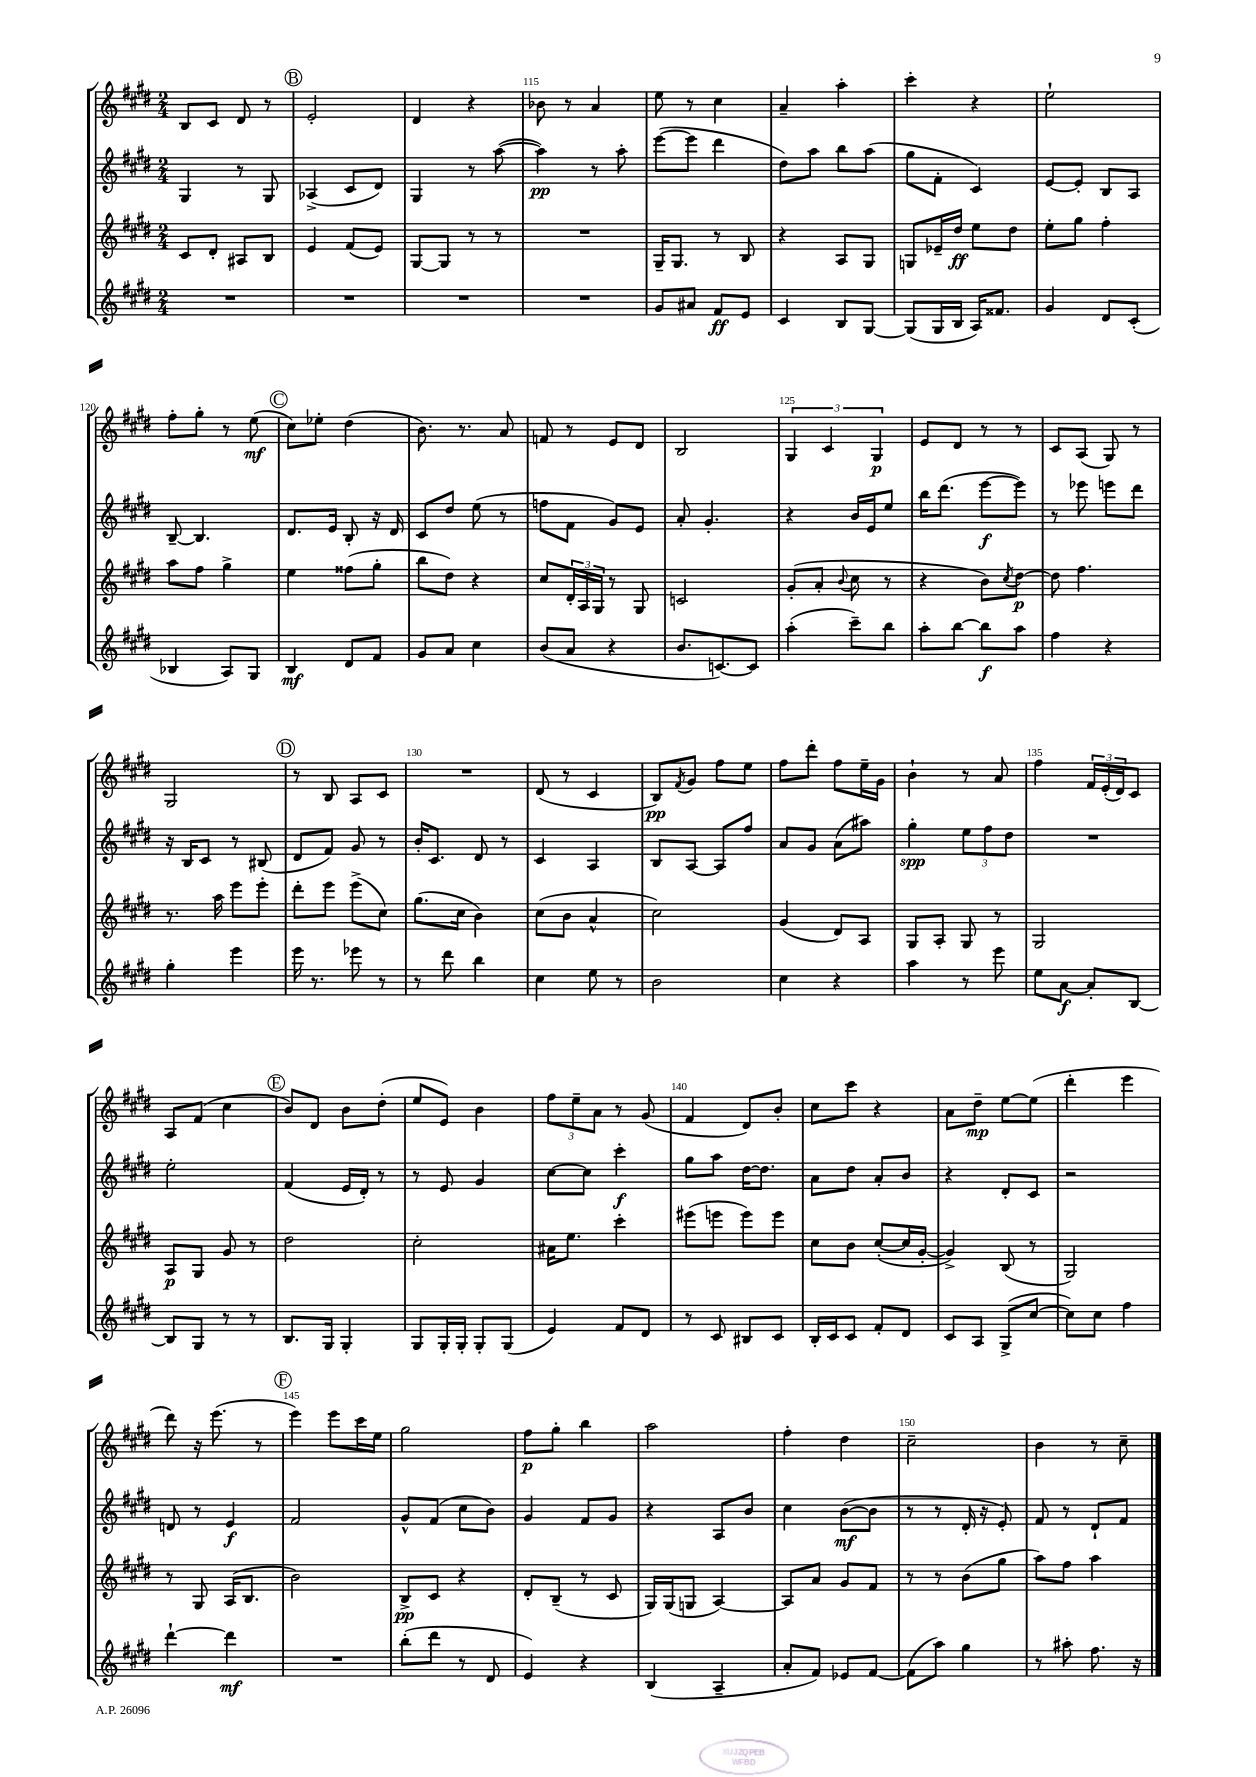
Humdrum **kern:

**kern	**kern	**kern	**kern
*staff4	*staff3	*staff2	*staff1
*clefG2	*clefG2	*clefG2	*clefG2
*k[f#c#g#d#]	*k[f#c#g#d#]	*k[f#c#g#d#]	*k[f#c#g#d#]
*M2/4	*M2/4	*M2/4	*M2/4
2r	8c#	4G#	8B
.	8d#'	.	8c#
.	8A#	8r	8d#
.	8B	8G#	8r
=	=	=	=
2r	4e	(4A-^	2e'
.	(8f#	8c#	.
.	8e)	8d#)	.
=	=	=	=
2r	[8G#	4G#	4d#
.	8G#]	.	.
.	8r	8r	4r
.	8r	([8aa	.
=	=	=	=
2r	2r	4aa])	8b-
.	.	.	8r
.	.	8r	4a
.	.	8aa'	.
=	=	=	=
8g#	16G#~	([8eee	8ee
.	8.G#	.	.
8a#	.	8eee]	8r
8f#	8r	4ddd#	4cc#
8e	8B	.	.
=	=	=	=
4c#	4r	8dd#)	4a~
.	.	8aa	.
8B	8A	8bb	4aa'
[8G#	8G#	(8aa	.
=	=	=	=
(8G#]	8G	8gg#	4ccc#'
16G#	16e-~	8f#'	.
16B	16dd#	.	.
16A)	8ee	4c#)	4r
8.f##	.	.	.
.	8dd#	.	.
=	=	=	=
4g#	8ee'	[8e	2ee`
.	8gg#	8e']	.
8d#	4ff#'	8B	.
(8c#'	.	8A	.
=	=	=	=
4B-	8aa	[8B~	8ff#'
.	8ff#	4.B]	8gg#'
8A)	4gg#^	.	8r
8G#	.	.	(8ee
=	=	=	=
4B	4ee	8.d#	8cc#)
.	.	.	8ee-'
.	.	16e	.
8d#	(8ff##	8B'	(4dd#
8f#	8gg#'	16r	.
.	.	16d#	.
=	=	=	=
8g#	8bb	8c#	8.b)
8a	8dd#)	8dd#	.
.	.	.	8.r
4cc#	4r	(8ee	.
.	.	8r	8a
=	=	=	=
(8b	8cc#	8ff	8f
8a	24d#'	8f#	8r
.	24A	.	.
.	24G#	.	.
4r	8r	8g#)	8e
.	8G#	8e	8d#
=	=	=	=
8.b	2c	8a'	2B
.	.	4.g#'	.
[8.c)	.	.	.
8c]	.	.	.
=	=	=	=
(4aa'	(8g#'	4r	6G#
.	8a'	.	.
.	.	.	6c#
.	8qqb	.	.
8ccc#~)	8cc#	16b	.
.	.	16e	.
.	.	.	6G#
8bb	8r	8ee	.
=	=	=	=
8aa'	4r	16bb	8e
.	.	(8.ddd#	.
[8bb	.	.	8d#
8bb]	8b)	[8eee	8r
.	8qcc#	.	.
8aa	[8dd#	8eee])	8r
=	=	=	=
4ff#	8dd#]	8r	8c#
.	4.ff#	8eee-	(8A
4r	.	8eee	8G#)
.	.	8ddd#	8r
=	=	=	=
4gg#'	8.r	16r	2G#
.	.	16B	.
.	.	8c#	.
.	16aa	.	.
4eee	8eee	8r	.
.	8eee'	(8B#	.
=	=	=	=
16eee	8ddd#'	8d#	8r
8.r	.	.	.
.	8eee	8f#)	8B
8eee-	(8eee^	8g#	8A
8r	8cc#)	8r	8c#
=	=	=	=
8r	(8.gg#	16b'	2r
.	.	8.c#	.
8ddd#	.	.	.
.	16cc#	.	.
4bb	4b)	8d#	.
.	.	8r	.
=	=	=	=
4cc#	(8cc#	4c#	(8d#
.	8b	.	8r
8ee	4a^^	4A	4c#
8r	.	.	.
=	=	=	=
2b	2cc#)	8B	8B)
.	.	.	8qf#
.	.	[8A	8g#
.	.	8A]	8ff#
.	.	8ff#	8ee
=	=	=	=
4cc#	(4g#	8a	8ff#
.	.	8g#	8ddd#'
4r	8d#)	(8a	8ff#
.	8A	8aa#)	16ee~
.	.	.	16g#
=	=	=	=
4aa	8G#	4gg#'	4b`
.	8A'	.	.
8r	8G#	12ee	8r
.	.	12ff#	.
8eee	8r	.	8a
.	.	12dd#	.
=	=	=	=
8ee	2G#	2r	4ff#
[8a	.	.	.
8a']	.	.	24f#
.	.	.	(24e'
.	.	.	24d#)
[8B	.	.	8c#
=	=	=	=
8B]	8A	2ee'	8A
8G#	8G#	.	(8f#
8r	8g#	.	4cc#
8r	8r	.	.
=	=	=	=
8.B	2dd#	(4f#	8b)
.	.	.	8d#
16G#	.	.	.
4G#'	.	16e	8b
.	.	16d#')	.
.	.	8r	(8dd#'
=	=	=	=
8G#	2cc#'	8r	8ee
16G#'	.	8e	8e)
16G#'	.	.	.
8G#'	.	4g#	4b
(8G#	.	.	.
=	=	=	=
4e)	16a#	[8cc#	12ff#
.	8.ee	.	.
.	.	.	12ee~
.	.	8cc#]	.
.	.	.	12a
8f#	4ccc#'	4ccc#'	8r
8d#	.	.	(8g#
=	=	=	=
8r	(8eee#	8gg#	4f#
8c#	8eee	8aa	.
8B#	8eee)	[16dd#	8d#)
.	.	8.dd#]	.
8c#	8eee	.	8b'
=	=	=	=
16B'	8cc#	8a	8cc#
16c#	.	.	.
8c#	8b	8dd#	8ccc#
8f#'	([8cc#'	8a'	4r
8d#	16cc#]	8b	.
.	[16g#'	.	.
=	=	=	=
8c#	4g#^])	4r	8a
8A	.	.	8dd#~
(8G#^	(8B	8d#'	[8ee
[8cc#	8r	8c#	(8ee]
=	=	=	=
8cc#])	2G#)	2r	4ddd#'
8cc#	.	.	.
4ff#	.	.	4eee
=	=	=	=
[4ddd#`	8r	8d	8ddd#)
.	8G#	8r	16r
.	.	.	(8.eee
4ddd#]	(16A	4e	.
.	8.B	.	.
.	.	.	8r
=	=	=	=
2r	2b)	2f#	4eee)
.	.	.	8eee
.	.	.	16ccc#
.	.	.	16ee
=	=	=	=
(8bb'	8B^	8g#^^	2gg#
8ddd#	8c#	(8f#	.
8r	4r	8cc#	.
8d#	.	8b)	.
=	=	=	=
4e)	8d#'	4g#	8ff#
.	(8B~	.	8gg#'
4r	8r	8f#	4bb
.	8c#	8g#	.
=	=	=	=
(4B	16G#)	4r	2aa
.	(16G#	.	.
.	8G	.	.
4A~	[4A)	8A	.
.	.	8b	.
=	=	=	=
8a'	8A]	4cc#	4ff#'
8f#)	8a	.	.
8e-	8g#	([8b	4dd#
[8f#	8f#	8b]	.
=	=	=	=
(8f#]	8r	8r	2cc#~
8aa)	8r	8r	.
4gg#	(8b	16d#'	.
.	.	16r	.
.	8gg#	8e')	.
=	=	=	=
8r	8aa)	8f#	4b
8aa#'	8ff#	8r	.
8.ff#	4aa	8d#`	8r
.	.	8f#	8cc#~
16r	.	.	.
==	==	==	==
*-	*-	*-	*-
